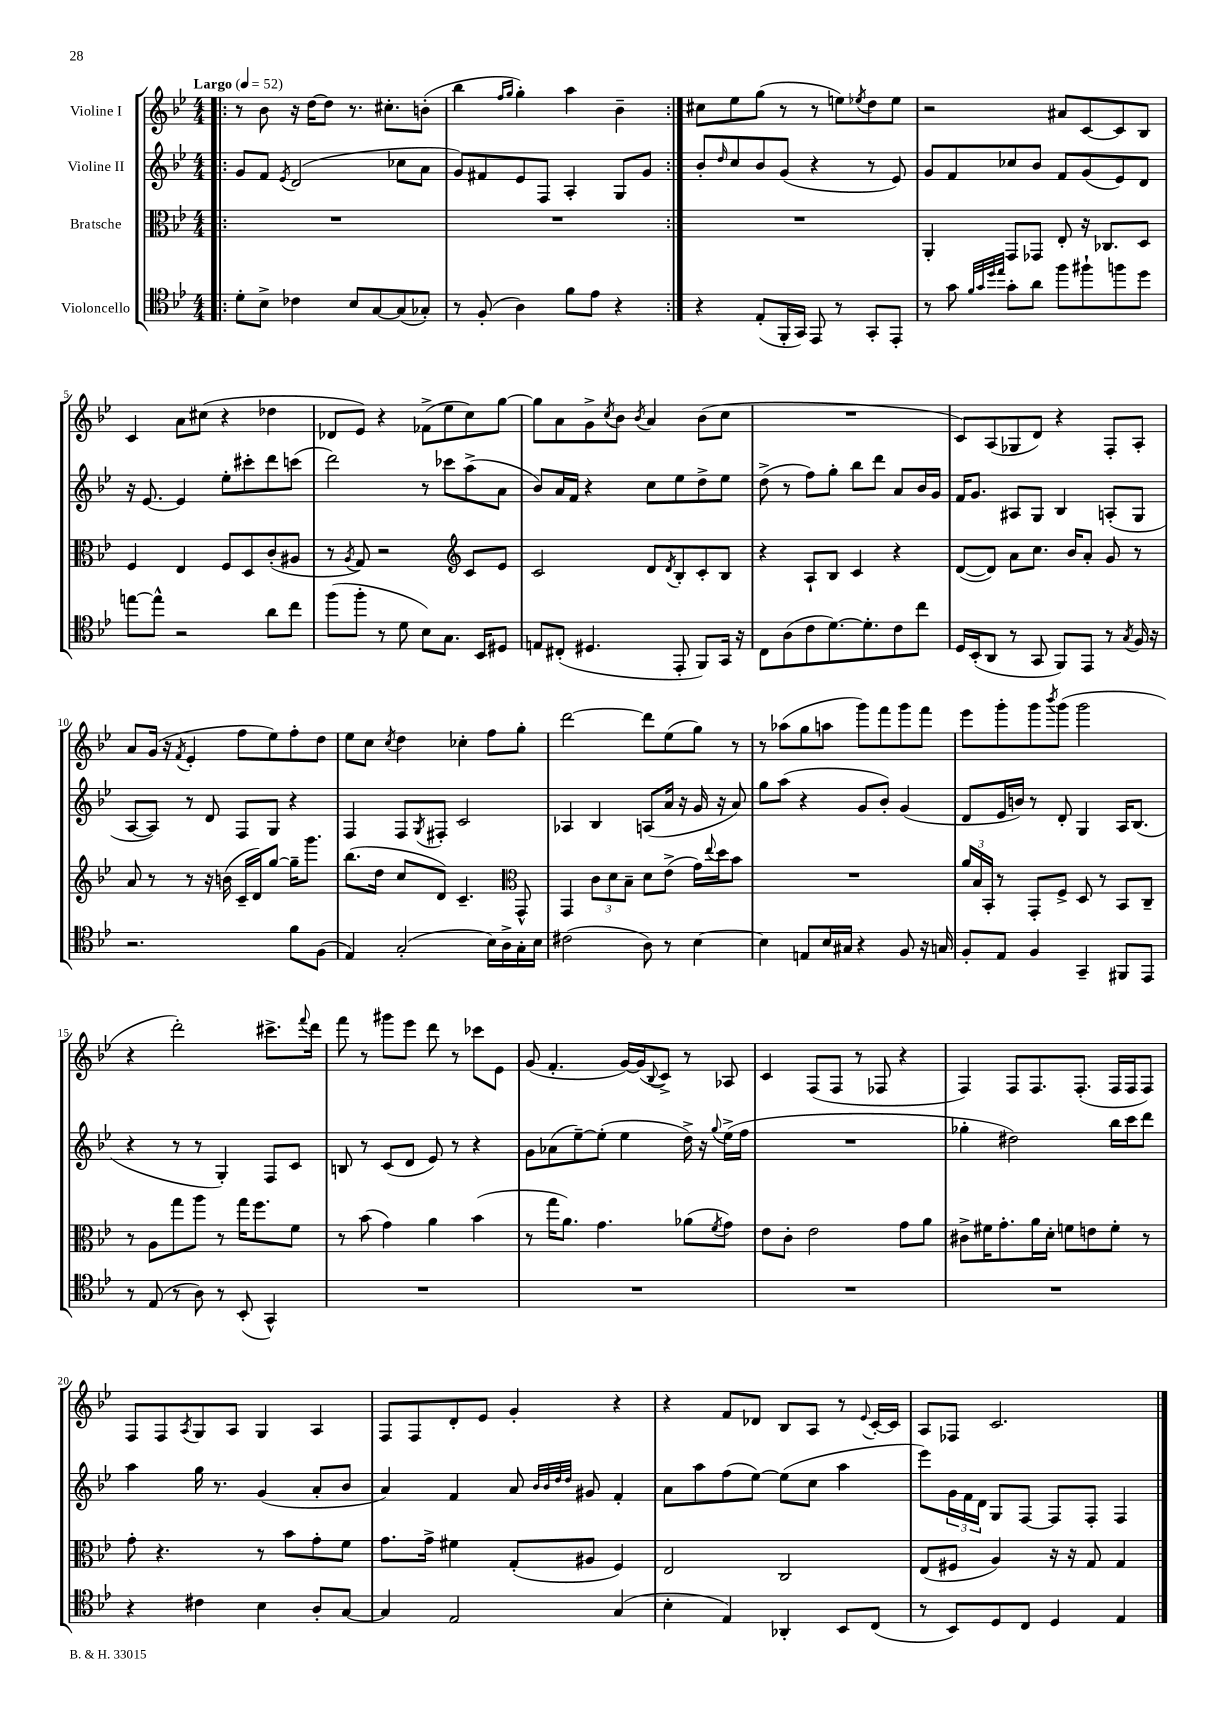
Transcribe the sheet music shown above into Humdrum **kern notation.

**kern	**kern	**kern	**kern
*staff4	*staff3	*staff2	*staff1
*clefC4	*clefC3	*clefG2	*clefG2
*k[b-e-]	*k[b-e-]	*k[b-e-]	*k[b-e-]
*M4/4	*M4/4	*M4/4	*M4/4
*MM52	*MM52	*MM52	*MM52
=!|:	=!|:	=!|:	=!|:
8d'	1r	8g	8r
8B-^	.	8f	8b-
.	.	8qe-	.
4c-	.	(2d	16r
.	.	.	[16dd
.	.	.	8dd]
8B-	.	.	8.r
[8G	.	.	.
.	.	.	8.cc#'
(8G]	.	8cc-	.
8G-')	.	8a	(8b'
=	=	=	=
8r	1r	8g)	4bb-
(8F'	.	8f#	.
.	.	.	16qqff
.	.	.	16qqgg
4A)	.	8e-	4gg')
.	.	8F	.
8f	.	4A'	4aa
8e-	.	.	.
4r	.	8G	4b-~
.	.	8g	.
=:|!	=:|!	=:|!	=:|!
4r	1r	8b-'	8cc#
.	.	16qqdd	.
.	.	8cc	8ee-
(8E-'	.	8b-	(8gg
16FF'	.	(8g	8r
16GG)	.	.	.
8EE-	.	4r	8r
8r	.	.	8ee)
.	.	.	8qee-
8GG'	.	8r	8dd
8EE-'	.	8e-)	8ee-
=	=	=	=
8r	4AA'	8g	2r
8g	.	8f	.
32qqf	.	.	.
32qqg	.	.	.
32qqdd	.	.	.
32qqee-	.	.	.
8g'	8GG	8cc-	.
8a	8GG-	8b-	.
8ff	8E-'	8f	8a#
8ff#`	16r	(8g	[8c
.	8.C-	.	.
8ff	.	8e-)	8c]
8dd	8D	8d	8B-
=	=	=	=
[8ee	4F	16r	4c
.	.	[8.e-	.
8ee^^]	.	.	.
2r	4E-	4e-]	8a
.	.	.	(8cc#
.	8F	8ee-'	4r
.	8D	8ccc#'	.
8a	(8c'	8ddd	4dd-
8cc	8A#	(8ccc	.
=	=	=	=
(8ff	8r	2ddd)	8d-
.	8qA	.	.
8ff'	8G)	.	8e-)
8r	2r	.	4r
8d	.	.	.
8B-)	.	8r	(8f-^
8.G	.	8ccc-	8ee-
*	*clefG2	*	*
.	8c	(8aa^	8cc)
16BB-	.	.	.
8D#	8e-	8a	[8gg
=	=	=	=
8E	2c	8b-)	8gg]
(8C#'	.	16a	8a
.	.	16f	.
4.D#	.	4r	8g^
.	.	.	8qcc
.	.	.	8b-
.	.	.	8qb-
.	8d	8cc	4a
.	8qd	.	.
8EE-'	8B-'	8ee-	.
8FF)	8c'	8dd^	(8b-
16GG	8B-	8ee-	8cc
16r	.	.	.
=	=	=	=
8C	4r	(8dd^	1r
(8A	.	8r	.
8c	8A`	8ff)	.
[8.d)	8B-	8gg'	.
.	4c	8bb-	.
8.d']	.	.	.
.	.	8ddd	.
8c	4r	8a	.
8cc	.	16b-	.
.	.	16g	.
=	=	=	=
16D	([8d	16f	8c)
(16BB-'	.	8.g	.
8AA	8d])	.	(8A
8r	8a	8A#	8G-
8GG	8.cc	8G	8d)
8FF)	.	4B-	4r
.	16b-	.	.
8EE-	8a'	.	.
8r	8g	(8A'	8F'
8qG	.	.	.
16F	8r	8G	8A'
16r	.	.	.
=	=	=	=
2.r	8a	[8A	8a
.	8r	8A])	(16g
.	.	.	16r
.	.	.	8qf
.	8r	8r	4e-'
.	16r	8d	.
.	(16b	.	.
.	16c~	8F	8ff
.	16d)	.	.
.	[8gg	8G	8ee-)
8f	16gg~]	4r	8ff'
.	8.ggg	.	.
(8F	.	.	8dd
=	=	=	=
4E-)	(8.bb-	4F	8ee-
.	.	.	8cc
.	16dd	.	.
.	.	.	8qcc
(2G'	8cc	8F	4dd
.	.	8qG	.
.	8d)	8F#'	.
.	4.c~	2c	4cc-'
16B-)	.	.	8ff
16A^	.	.	.
*	*clefC3	*	*
16G'	8GG^^	.	8gg'
16B-	.	.	.
=	=	=	=
(2c#	4GG	4A-	[2ddd
.	12c	4B-	.
.	12d	.	.
.	12B-~	.	.
8A)	8d	(8A	8ddd]
8r	(8e-^	16a	(8ee-
.	.	16r	.
[4B-	16g)	16g	8gg)
.	8qqee-	.	.
.	16dd	16r	.
.	8b-	8a)	8r
=	=	=	=
4B-]	1r	8gg	8r
.	.	(8aa	(8aa-
8E	.	4r	8gg
16B-	.	.	8aa
16G#	.	.	.
4r	.	8g	8ggg)
.	.	8b-')	8fff
8F	.	(4g	8ggg
16r	.	.	8fff
16G	.	.	.
=	=	=	=
8F'	24a	8d	8eee-
.	24B-	.	.
.	24BB-'	.	.
8E-	8r	16e-	8ggg'
.	.	16b)	.
4F	8GG'	8r	8ggg
.	.	.	8qbbb-
.	8F^	8d'	(8ggg
4GG~	8D	4G	2ggg
.	8r	.	.
8FF#	8BB-	16A	.
.	.	(8.B-	.
8EE-	8C~	.	.
=	=	=	=
8r	8r	4r	4r
(8E-	8A	.	.
8r	8gg	8r	2ddd')
8A)	8aa	8r	.
8r	8r	4G')	.
(8BB-'	16gg	.	.
.	8.ff	.	.
4GG^^)	.	8F	8.ccc#^
.	8f	8c	.
.	.	.	8qqfff
.	.	.	16ddd
=	=	=	=
1r	8r	8B	8fff
.	(8b-	8r	8r
.	4g)	(8c	8ggg#
.	.	8d	8eee-
.	4a	8e-)	8ddd
.	.	8r	8r
.	(4b-	4r	8ccc-
.	.	.	8e-
=	=	=	=
1r	8r	8g	(8g
.	16gg	(8a-	4.f'
.	8.a)	.	.
.	.	[8ee-~)	.
.	4.g	(8ee-']	.
.	.	4ee-	[16g)
.	.	.	(16g]
.	.	.	8qqB-
.	.	.	8c^)
.	(8a-	16dd^)	8r
.	.	16r	.
.	8qf	8qqgg	.
.	8g)	(16ee-^	8A-
.	.	16ff	.
=	=	=	=
1r	8e-	1r	4c
.	8c'	.	.
.	2e-	.	(8F
.	.	.	8F
.	.	.	8r
.	.	.	8F-
.	8g	.	4r
.	8a	.	.
=	=	=	=
1r	8c#^	4gg-'	4F)
.	16f#	.	.
.	8.g'	.	.
.	.	2dd#)	8F
.	16a	.	8.F
.	16d'	.	.
.	8f	.	.
.	.	.	(8.F'
.	8e	.	.
.	8f'	16bb-	16F
.	.	16ccc	16F
.	8r	8ddd	8F)
=	=	=	=
4r	8g'	4aa	8F
.	4.r	.	8F
.	.	.	8qA
4c#	.	16gg	8G
.	.	8.r	.
.	.	.	8A
4B-	8r	(4g	4G
.	8b-	.	.
8A'	8g'	8a'	4A
[8G	8f	8b-	.
=	=	=	=
4G]	8.g	4a)	8F
.	.	.	8F
.	16g^	.	.
2E-	4f#	4f	8d'
.	.	.	8e-
.	(8G'	8a	4g'
.	.	32qqb-	.
.	.	32qqb-	.
.	.	32qqdd	.
.	.	32qqdd	.
.	8A#	8g#	.
(4G	4F)	4f'	4r
=	=	=	=
4B-'	2E-	8a	4r
.	.	8aa	.
4E-)	.	(8ff	8f
.	.	[8ee-)	8d-
4AA-'	2C	(8ee-]	8B-
.	.	8cc	8A
8BB-	.	4aa	8r
.	.	.	8qqe-
(8C	.	.	[16c'
.	.	.	16c]
=	=	=	=
8r	(8E-	8eee-)	8A
8BB-)	8F#	24g	8F-
.	.	24f	.
.	.	24d	.
8D	4A)	8G	2.c
8C	.	[8F	.
4D	16r	8F]	.
.	16r	.	.
.	8G	8F'	.
4E-	4G	4F	.
==	==	==	==
*-	*-	*-	*-
